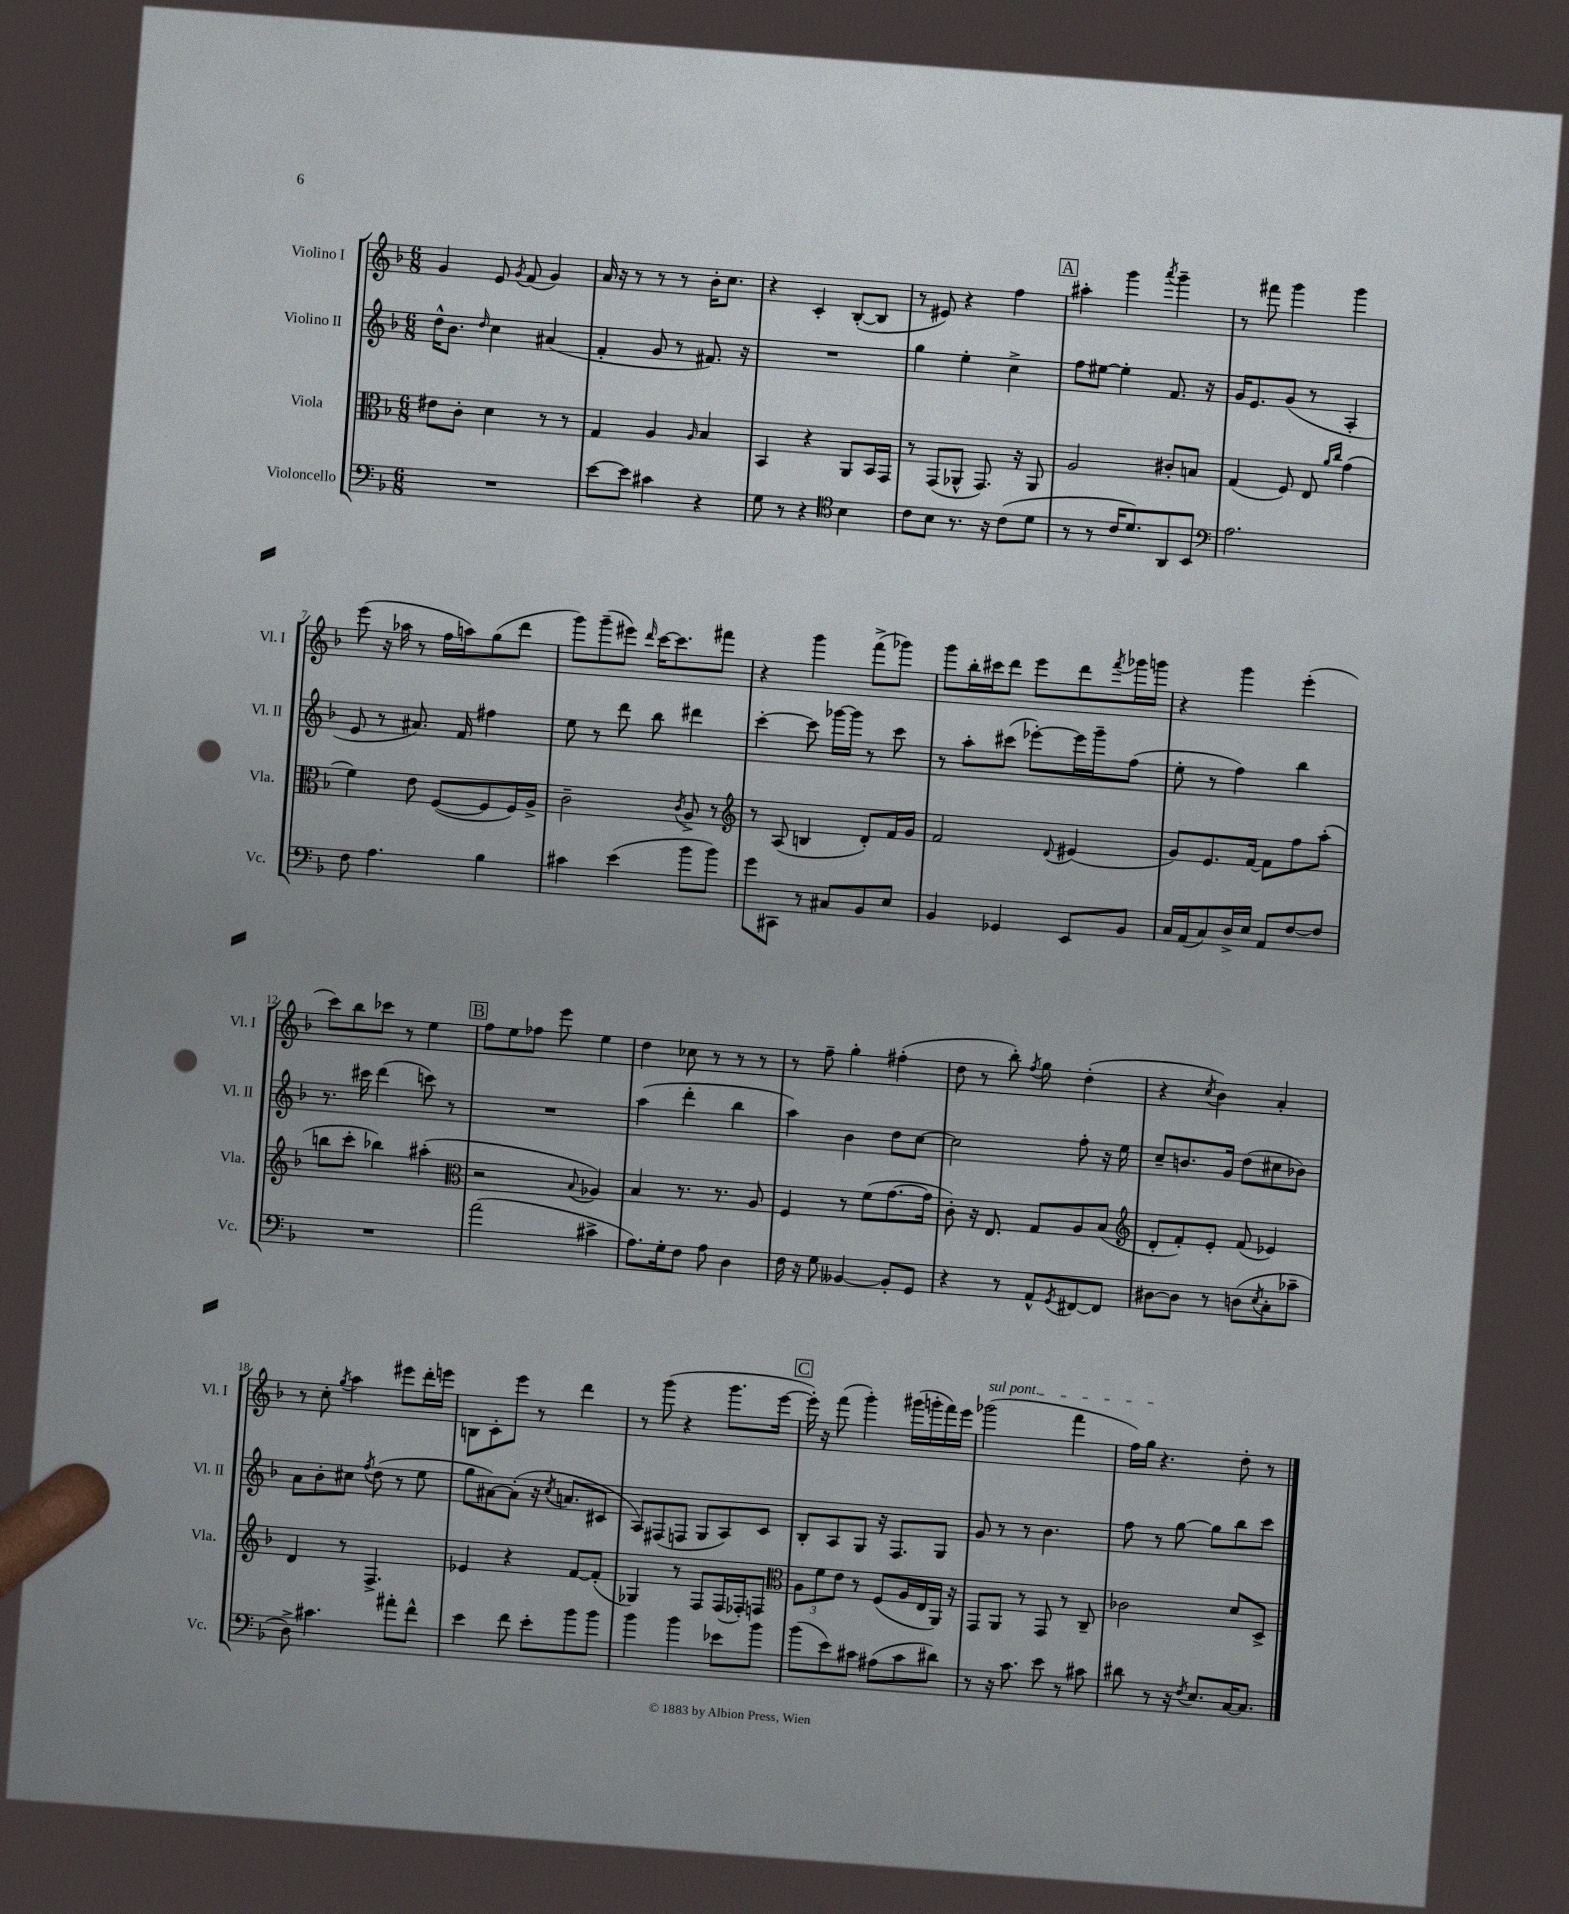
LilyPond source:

<<
\new StaffGroup <<
\new Staff = "s0" \with { instrumentName = "Violino I" shortInstrumentName = "Vl. I" } {
    \clef treble \key f \major \numericTimeSignature \time 6/8
    g'4 e'8 \acciaccatura { g'8 } f'8( g'4) |
    a'16 r16 r8 r8 r8 bes'16-. c''8. |
    r4 c'4-. bes8~-.( bes8 |
    r8 eis'8) r4 f''4 |
    \mark \markup { \box "A" } ais''4-. g'''4 \acciaccatura { a'''8 } g'''4-- |
    r8 fis'''8 g'''4 g'''4 |
    e'''8( r16 aes''16 r8 f''16 a''16) g''8( d'''8 |
    g'''8) g'''8--( eis'''8) \grace { d'''16 } c'''16~ c'''8. fis'''8 |
    r4 g'''4 f'''8->( ges'''8) |
    g'''8 bes''16-. cis'''16 d'''8 e'''8 d'''8 \acciaccatura { f'''8 } ges'''16 g'''16 |
    r4 g'''4 e'''4-.( |
    c'''8) bes''8 ces'''8 r8 e''4 |
    \mark \markup { \box "B" } f''8 e''8 fes''8 e'''8 e''4 |
    d''4 ces''8 r8 r8 r8 |
    r8 f''8-- g''4-. fis''4-.( |
    d''8 r8 bes''8-.) \acciaccatura { f''8 } g''8 d''4-.( |
    r4 \acciaccatura { c''8 } bes'4) a'4-. |
    r8 c''8-. \acciaccatura { g''8 } a''4 eis'''8 d'''16-. e'''16 |
    b8 c'8-. e'''8 r8 d'''4 |
    r8 g'''8( r4 g'''8. e'''16~ |
    \mark \markup { \box "C" } e'''16-.) r16 f'''8( g'''4-.) gis'''16( g'''16-. f'''16) e'''16 |
    \once \override TextSpanner.bound-details.left.text = \markup { \italic "sul pont." } ges'''2\startTextSpan( f'''4 |
    f''16) g''16\stopTextSpan r4. d''8-. r8 \bar "|." |
}
\new Staff = "s1" \with { instrumentName = "Violino II" shortInstrumentName = "Vl. II" } {
    \clef treble \key f \major \numericTimeSignature \time 6/8
    d''16-^ bes'8. \grace { d''16 } c''4 ais'4( |
    f'4-. g'8 r8 fis'8.) r16 |
    R2. |
    g''4 e''4-. c''4-> |
    \mark \markup { \box "A" } f''8 eis''8~ eis''4-. f'8. r16 |
    g'16 e'8. g'8( r8 a4-. |
    e'8 r8 ais'8.) f'16 fis''4 |
    e''8 r8 d'''8 bes''8 dis'''4 |
    c'''4~-. c'''8 ges'''16~ ges'''16 r8 c'''8 |
    r8 a''8-. cis'''8( ees'''8~-.) ees'''16 g'''16-- f''8( |
    e''8-. r8 f''4) bes''4 |
    r8. cis'''16 d'''4( c'''8) r8 |
    \mark \markup { \box "B" } R2. |
    a''4( d'''4-. bes''4 |
    a''4) bes'4 d''8 c''8~ |
    c''2 f''8-. r16 e''16 |
    c''8-- b'8. g'16 d''8( cis''8 bes'8) |
    a'8 bes'8-. cis''8 \acciaccatura { f''8 } d''8( r8 e''8 |
    g''8 ais'8~) ais'8-.( r16 \acciaccatura { c''8 } a'8. cis'8 |
    a8) fis8( f8 g8 a8) c'8 |
    \mark \markup { \box "C" } bes8-. a8 g8 r16 f8. g8 |
    g'8 r8 r8 bes'4. |
    f''8 r8 g''8~ g''8 bes''8 c'''8 \bar "|." |
}
\new Staff = "s2" \with { instrumentName = "Viola" shortInstrumentName = "Vla." } {
    \clef alto \key f \major \numericTimeSignature \time 6/8
    eis'8 c'8-. d'4 r8 r8 |
    g4 a4 \grace { a16 } bes4 |
    bes,4 r4 a,8 bes,16 g,16 |
    r8 g,8( aes,8-^ g,8.) r16 aes,8 |
    \mark \markup { \box "A" } a2 cis'8-. b8 |
    g4( f8) e8 \grace { a'16 c''16 } g'4( |
    f'4) e'8 f8~( f8 f16) a16-> |
    c'2-- \acciaccatura { c'8 } a8-> r8 |
    \clef treble r8 a8( b4 d'8-.) f'16 g'16 |
    f'2 \appoggiatura { d'8 } eis'4( |
    g'8) e'8. f'16~ f'8 f''8 a''8-.( |
    b''8 c'''8-. bes''4) ais''4-.( |
    \mark \markup { \box "B" } \clef alto r2 \appoggiatura { bes8 } aes4) |
    bes4 r8. r8. a8 |
    f4 r8 f'8( g'8.~ g'16 |
    c'8-.) r16 e8. g8 a8 bes8( |
    \clef treble d'8-. f'8-.) e'8-. f'8( ees'4) |
    d'4 r8 f4.-> |
    ees'4 r4 f'8~ f'8-.( |
    ges4) r8 f8 f16( fes16-.) f8 |
    \mark \markup { \box "C" } \clef alto \tuplet 3/2 { a8 f'8 e'8 } r8 f8( a16 e16 a,16) r16 |
    g,8 a,8 r8 g,8 r8 c8-- |
    ces'2 d'8 d8-> \bar "|." |
}
\new Staff = "s3" \with { instrumentName = "Violoncello" shortInstrumentName = "Vc." } {
    \clef bass \key f \major \numericTimeSignature \time 6/8
    R2. |
    e'8~ e'8 cis'4 r4 |
    g8 r8 r4 \clef tenor bes4 |
    c'8 bes8 r8. r16 c'8( d'8 |
    \mark \markup { \box "A" } r8 r8 c'16 d'8.) a,8 bes,8 |
    \clef bass a2. |
    f8 a4. bes4 |
    cis'4 e'4( bes'8 bes'8) |
    g'8 cis,8 r8 cis8 bes,8 e8 |
    bes,4 ges,4 e,8 bes,8 |
    c16 a,16( c8) d16-> e16 a,8 f8~ f8 |
    R2. |
    \mark \markup { \box "B" } a'2( cis'4-> |
    a8.) g16-. f8 a8 d4 |
    f16 r16 g8 beses,4~ beses,8-. g,8 |
    r4 r8 a,8-^ \acciaccatura { g,8 } fis,8~ fis,8 |
    dis8~ dis8 r8 d8( \acciaccatura { e8 } c8-. ces'8-- |
    d8->) cis'4. ais'8-. f'8-^ |
    e'4 f'8 e'8-. bes'8 bes'8 |
    bes'4 bes'4 ees'8 bes'8 |
    \mark \markup { \box "C" } bes'8( e'8) cis'8 ais8( cis'8 dis'8) |
    r8 r16 c'8. e'8 r8 cis'8 |
    dis'8 r8 r16 \acciaccatura { f8 } e8. c16~ c8. \bar "|." |
}
>>
>>
